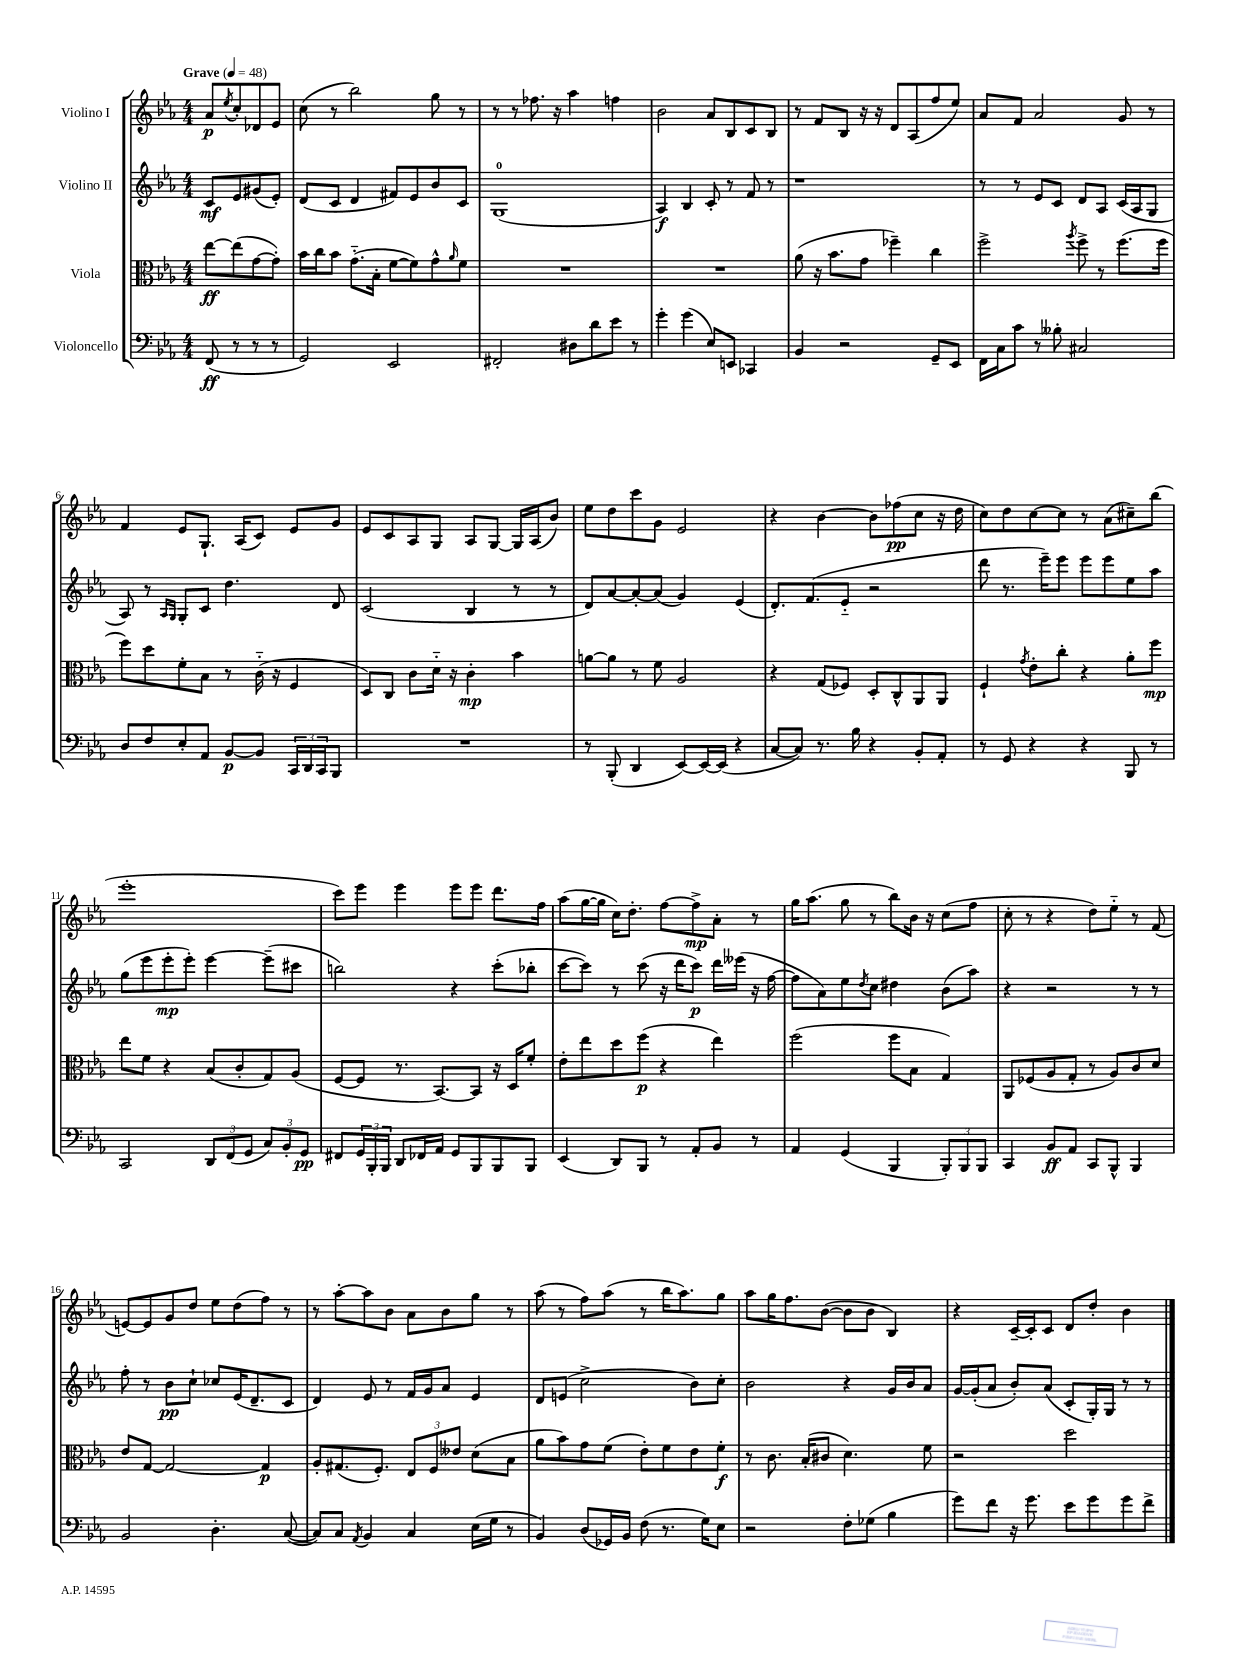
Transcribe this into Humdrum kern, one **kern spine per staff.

**kern	**dynam	**kern	**dynam	**kern	**dynam	**kern	**dynam
*part4	*part4	*part3	*part3	*part2	*part2	*part1	*part1
*staff4	*staff4	*staff3	*staff3	*staff2	*staff2	*staff1	*staff1
*I"Violoncello	*	*I"Viola	*	*I"Violino II	*	*I"Violino I	*
*clefF4	*	*clefC3	*	*clefG2	*	*clefG2	*
*k[b-e-a-]	*	*k[b-e-a-]	*	*k[b-e-a-]	*	*k[b-e-a-]	*
*M4/4	*	*M4/4	*	*M4/4	*	*M4/4	*
*MM48	*	*MM48	*	*MM48	*	*MM48	*
=	=	=	=	=	=	=	=
!	!	!	!	!	!	!LO:TX:a:B:t=Grave	!
(8FF/	ff	[8ee-\L	ff	8c/L	mf	8a-/L	p
.	.	.	.	.	.	8qee-/	.
8r	.	(8ee-\]	.	8e-/	.	8cc'/	.
8r	.	[8g\	.	(8g#X/	.	8d-X/	.
8r	.	8g'\J])	.	8e-'/J)	.	8e-/J	.
=1	=1	=1	=1	=1	=1	=1	=1
2GG/)	.	16b-\LL	.	(8d/L	.	(8cc\	.
.	.	16cc\J	.	.	.	.	.
.	.	8b-\J	.	8c/J	.	8r	.
.	.	(8.g\L	.	4d/	.	2bb-\)	.
.	.	16B-'\Jk	.	.	.	.	.
2EE-/	.	[8f\L	.	8f#X/L)	.	.	.
.	.	8f\])	.	8e-/	.	.	.
.	.	8g^^\	.	8b-/	.	8gg\	.
.	.	16qqa-/	.	.	.	.	.
.	.	8f\J	.	8c/J	.	8r	.
=2	=2	=2	=2	=2	=2	=2	=2
2FF#X'/	.	1r	.	(1G	.	8r	.
.	.	.	.	.	.	8r	.
.	.	.	.	.	.	8.ff-X\	.
.	.	.	.	.	.	16r	.
8D#X\L	.	.	.	.	.	4aa-\	.
8d\	.	.	.	.	.	.	.
8e-\J	.	.	.	.	.	4ffn\	.
8r	.	.	.	.	.	.	.
=3	=3	=3	=3	=3	=3	=3	=3
4g'\	.	1r	.	4A-/)	f	2b-\	.
(4g\	.	.	.	4B-/	.	.	.
8E-/L)	.	.	.	8c'/	.	8a-/L	.
8EEn/J	.	.	.	8r	.	8B-/	.
4CC-X/	.	.	.	8f/	.	8c/	.
.	.	.	.	8r	.	8B-/J	.
=4	=4	=4	=4	=4	=4	=4	=4
4BB-/	.	(8a-\	.	1r	.	8r	.
.	.	16r	.	.	.	8f/L	.
.	.	8.b-\L	.	.	.	.	.
2r	.	.	.	.	.	8B-/J	.
.	.	8g\J	.	.	.	16r	.
.	.	.	.	.	.	16r	.
.	.	4ff-X~\)	.	.	.	8d/L	.
.	.	.	.	.	.	(8A-/	.
8GG~/L	.	4cc\	.	.	.	8ff/	.
8EE-/J	.	.	.	.	.	8ee-/J)	.
=5	=5	=5	=5	=5	=5	=5	=5
16FF\LL	.	2ff^\	.	8r	.	8a-/L	.
16C\J	.	.	.	.	.	.	.
8c\J	.	.	.	8r	.	8f/J	.
8r	.	.	.	8e-/L	.	2a-/	.
8B--X'\	.	.	.	8c/J	.	.	.
.	.	8qaa-/	.	.	.	.	.
2C#X/	.	8ff^\	.	8d/L	.	.	.
.	.	8r	.	8A-/J	.	.	.
.	.	(8.ff\L	.	(16c/LL	.	8g/	.
.	.	.	.	16A-/J	.	.	.
.	.	.	.	8G/J	.	8r	.
.	.	16ff\Jk	.	.	.	.	.
!!LO:LB:g=z
=6	=6	=6	=6	=6	=6	=6	=6
8D/L	.	8ff\L)	.	8A-/)	.	4f/	.
8F/	.	8dd\	.	8r	.	.	.
.	.	.	.	16qqA-/LL	.	.	.
.	.	.	.	16qqG/JJ	.	.	.
8E-'/	.	8f'\	.	8G'/L	.	8e-/L	.
8AA-/J	.	8B-\J	.	8c/J	.	8.G`/J	.
[8BB-/L	p	8r	.	4.dd\	.	.	.
.	.	.	.	.	.	(16A-/KL	.
8BB-/J]	.	(16c\	.	.	.	8c/J)	.
.	.	16r	.	.	.	.	.
24CC/LL	.	4F/	.	.	.	8e-/L	.
24DD/	.	.	.	.	.	.	.
24CC/J	.	.	.	.	.	.	.
8BBB-/J	.	.	.	8d/	.	8g/J	.
=7	=7	=7	=7	=7	=7	=7	=7
1r	.	8D/L)	.	(2c/	.	8e-/L	.
.	.	8C/J	.	.	.	8c/	.
.	.	8c\L	.	.	.	8A-/	.
.	.	16d\Jk	.	.	.	8G/J	.
.	.	16r	.	.	.	.	.
.	.	4c'\	mp	4B-/	.	8A-/L	.
.	.	.	.	.	.	[8G/J	.
.	.	4b-\	.	8r	.	16G/LL]	.
.	.	.	.	.	.	(16A-/J	.
.	.	.	.	8r	.	8b-/J)	.
=8	=8	=8	=8	=8	=8	=8	=8
8r	.	[8an\L	.	8d/L)	.	8ee-\L	.
(8BBB-'/	.	8a\J]	.	[8a-/	.	8dd\	.
4DD/	.	8r	.	8a-'/_	.	8ccc\	.
.	.	8f\	.	(8a-/J]	.	8g\J	.
[8EE-/L)	.	2A-/	.	4g/)	.	2e-/	.
16EE-/L_	.	.	.	.	.	.	.
(16EE-/JJ]	.	.	.	.	.	.	.
4r	.	.	.	(4e-/	.	.	.
=9	=9	=9	=9	=9	=9	=9	=9
[8C/L	.	4r	.	8.d'/L)	.	4r	.
8C/J])	.	.	.	.	.	.	.
.	.	.	.	(8.f/	.	.	.
8.r	.	(8G/L	.	.	.	[4b-\	.
.	.	8F-X/J)	.	8e-/J	.	.	.
16B-\	.	.	.	.	.	.	.
4r	.	8D'/L	.	2r	.	8b-\L]	.
.	.	8C^^/	.	.	.	(8ff-X\	pp
8BB-'/L	.	8AA-/	.	.	.	8cc\J	.
8AA-'/J	.	8AA-/J	.	.	.	16r	.
.	.	.	.	.	.	16dd\	.
=10	=10	=10	=10	=10	=10	=10	=10
8r	.	4F`/	.	8ddd\	.	8cc\L)	.
8GG/	.	.	.	8.r	.	8dd\	.
.	.	8qg/	.	.	.	.	.
4r	.	8e-'\L	.	.	.	[8cc\	.
.	.	.	.	16eee-~\KL)	.	.	.
.	.	8cc'\J	.	8eee-\J	.	8cc\J]	.
4r	.	4r	.	8eee-\L	.	8r	.
.	.	.	.	8eee-\	.	(8a-\L	.
8BBB-/	.	8a-'\L	.	8ee-\	.	8cc#X~\)	.
8r	.	8ff\J	mp	8aa-\J	.	(8bb-\J	.
!!LO:LB:g=z
=11	=11	=11	=11	=11	=11	=11	=11
2CC/	.	8ee-\L	.	(8gg\L	.	1eee-'	.
.	.	8f\J	.	8eee-\	.	.	.
.	.	4r	.	8eee-'\	mp	.	.
.	.	.	.	8eee-'\J)	.	.	.
12DD/L	.	(8B-/L	.	[4eee-\	.	.	.
(12FF/	.	.	.	.	.	.	.
.	.	8c'/	.	.	.	.	.
12GG/J	.	.	.	.	.	.	.
12C/L)	.	8G/)	.	(8eee-~\L]	.	.	.
12BB-'/	.	.	.	.	.	.	.
.	.	(8A-/J	.	8ccc#X\J	.	.	.
12GG/J	pp	.	.	.	.	.	.
=12	=12	=12	=12	=12	=12	=12	=12
8FF#X/L	.	[8F/L	.	2bbn\)	.	8ccc\L)	.
24GG/L	.	8F/J]	.	.	.	8eee-\J	.
24BBB-'/	.	.	.	.	.	.	.
24BBB-/JJ	.	.	.	.	.	.	.
8DD/L	.	8.r	.	.	.	4eee-\	.
16FF-X/L	.	.	.	.	.	.	.
16AA-/JJ	.	[8.BB-/L)	.	.	.	.	.
8GG/L	.	.	.	4r	.	8eee-\L	.
8BBB-/	.	8BB-/J]	.	.	.	8eee-\J	.
8BBB-/	.	16r	.	(8ccc'\L	.	8.ddd\L	.
.	.	16D/KL	.	.	.	.	.
8BBB-/J	.	8f'/J	.	8bb-X'\J	.	.	.
.	.	.	.	.	.	16ff\Jk	.
=13	=13	=13	=13	=13	=13	=13	=13
(4EE-/	.	8e-'\L	.	[8ccc\L	.	(8aa-\L	.
.	.	8ee-\	.	8ccc\J])	.	[16gg\L	.
.	.	.	.	.	.	16gg\JJ]	.
8DD/L)	.	8dd\	.	8r	.	16cc\KL)	.
.	.	.	.	.	.	8.dd'\J	.
8BBB-/J	.	(8ff\J	p	(8ccc\	.	.	.
8r	.	4r	.	16r	.	[8ff\L	.
.	.	.	.	16ddd\KL	.	.	.
8AA-'/L	.	.	.	8ccc\J)	p	8ff^\]	mp
8BB-/J	.	4ee-\)	.	16ddd\LL	.	8a-'\J	.
.	.	.	.	(16eee--X\JJ	.	.	.
8r	.	.	.	16r	.	8r	.
.	.	.	.	[16ff\	.	.	.
=14	=14	=14	=14	=14	=14	=14	=14
4AA-/	.	(2ff\	.	8ff\L]	.	16gg\KL	.
.	.	.	.	.	.	(8.aa-\J	.
.	.	.	.	8a-\)	.	.	.
(4GG/	.	.	.	8ee-\	.	8gg\	.
.	.	.	.	8qdd/	.	.	.
.	.	.	.	8cc\J	.	8r	.
4BBB-/	.	8ff\L	.	4dd#X\	.	8bb-\L)	.
.	.	8B-\J	.	.	.	16b-\Jk	.
.	.	.	.	.	.	16r	.
12BBB-'/L)	.	4G/)	.	(8b-\L	.	(8cc\L	.
12BBB-/	.	.	.	.	.	.	.
.	.	.	.	8aa-\J)	.	8ff\J	.
12BBB-/J	.	.	.	.	.	.	.
=15	=15	=15	=15	=15	=15	=15	=15
4CC/	.	8AA-/L	.	4r	.	8cc'\	.
.	.	(8F-X/	.	.	.	8r	.
8BB-/L	ff	8A-/	.	2r	.	4r	.
8AA-/J	.	8G'/J	.	.	.	.	.
8CC/L	.	8r	.	.	.	8dd\L)	.
8BBB-^^/J	.	8A-/L)	.	.	.	8ee-\J	.
4BBB-/	.	8c/	.	8r	.	8r	.
.	.	8d/J	.	8r	.	(8f/	.
!!LO:LB:g=z
=16	=16	=16	=16	=16	=16	=16	=16
2BB-/	.	8e-/L	.	8ff'\	.	[8en/L)	.
.	.	[8G/J	.	8r	.	8e/]	.
.	.	2G/_	.	8b-\L	pp	8g/	.
.	.	.	.	8cc`\J	.	8dd/J	.
4.D'\	.	.	.	8cc-X/L	.	8ee-\L	.
.	.	.	.	(16e-/K	.	(8dd\	.
.	.	.	.	8.d~/	.	.	.
.	.	4G/]	p	.	.	8ff\J)	.
([8C/	.	.	.	8c/J	.	8r	.
=17	=17	=17	=17	=17	=17	=17	=17
8C/L])	.	8A-'/L	.	4d/)	.	8r	.
8C/J	.	(8.G#X/	.	.	.	[8aa-'\L	.
8qAA-/	.	.	.	.	.	.	.
4BB-/	.	.	.	8e-/	.	8aa-\]	.
.	.	8.F'/J)	.	.	.	.	.
.	.	.	.	8r	.	8b-\J	.
4C/	.	12E-/L	.	16f/LL	.	8a-\L	.
.	.	.	.	16g/J	.	.	.
.	.	12F/	.	.	.	.	.
.	.	.	.	8a-/J	.	8b-\	.
.	.	12e--X/J	.	.	.	.	.
(16E-\LL	.	(8d\L	.	4e-/	.	8gg\J	.
16G\JJ	.	.	.	.	.	.	.
8r	.	8B-\J	.	.	.	8r	.
=18	=18	=18	=18	=18	=18	=18	=18
4BB-/)	.	8a-\L	.	8d/L	.	(8aa-\	.
.	.	8b-\)	.	(8en/J	.	8r	.
(8D/L	.	8g\	.	2cc^\	.	8ff\L)	.
16GG-X/L)	.	(8f\J	.	.	.	(8aa-\J	.
16BB-/JJ	.	.	.	.	.	.	.
(8F\	.	8e-'\L)	.	.	.	8r	.
8.r	.	8f\	.	.	.	16bb-\KL	.
.	.	.	.	.	.	8.aa-\)	.
.	.	8e-\	.	8b-\L)	.	.	.
16G\KL)	.	.	.	.	.	.	.
8E-\J	.	8f'\J	f	8cc'\J	.	8gg\J	.
=19	=19	=19	=19	=19	=19	=19	=19
2r	.	8r	.	2b-\	.	8aa-\L	.
.	.	8.c\	.	.	.	16gg\K	.
.	.	.	.	.	.	8.ff\	.
.	.	(16B-'/KL	.	.	.	.	.
.	.	8c#X/J	.	.	.	([8b-\J	.
8F'\L	.	4.d\)	.	4r	.	8b-\L]	.
(8G-X\J	.	.	.	.	.	8b-\J	.
4B-\	.	.	.	16g/LL	.	4B-/)	.
.	.	.	.	16b-/J	.	.	.
.	.	8f\	.	8a-/J	.	.	.
=20	=20	=20	=20	=20	=20	=20	=20
8g\L)	.	2r	.	[16g/LL	.	4r	.
.	.	.	.	(16g'/J]	.	.	.
8f\J	.	.	.	8a-/J	.	.	.
16r	.	.	.	8b-'/L)	.	[16c~/LL	.
8.g\	.	.	.	.	.	16c'/J]	.
.	.	.	.	(8a-/J	.	8c/J	.
8e-\L	.	2dd\	.	8c'/L	.	8d/L	.
8g\	.	.	.	16G'/L)	.	8dd'/J	.
.	.	.	.	16G/JJ	.	.	.
8g\	.	.	.	8r	.	4b-\	.
8f^\J	.	.	.	8r	.	.	.
==	==	==	==	==	==	==	==
*-	*-	*-	*-	*-	*-	*-	*-
